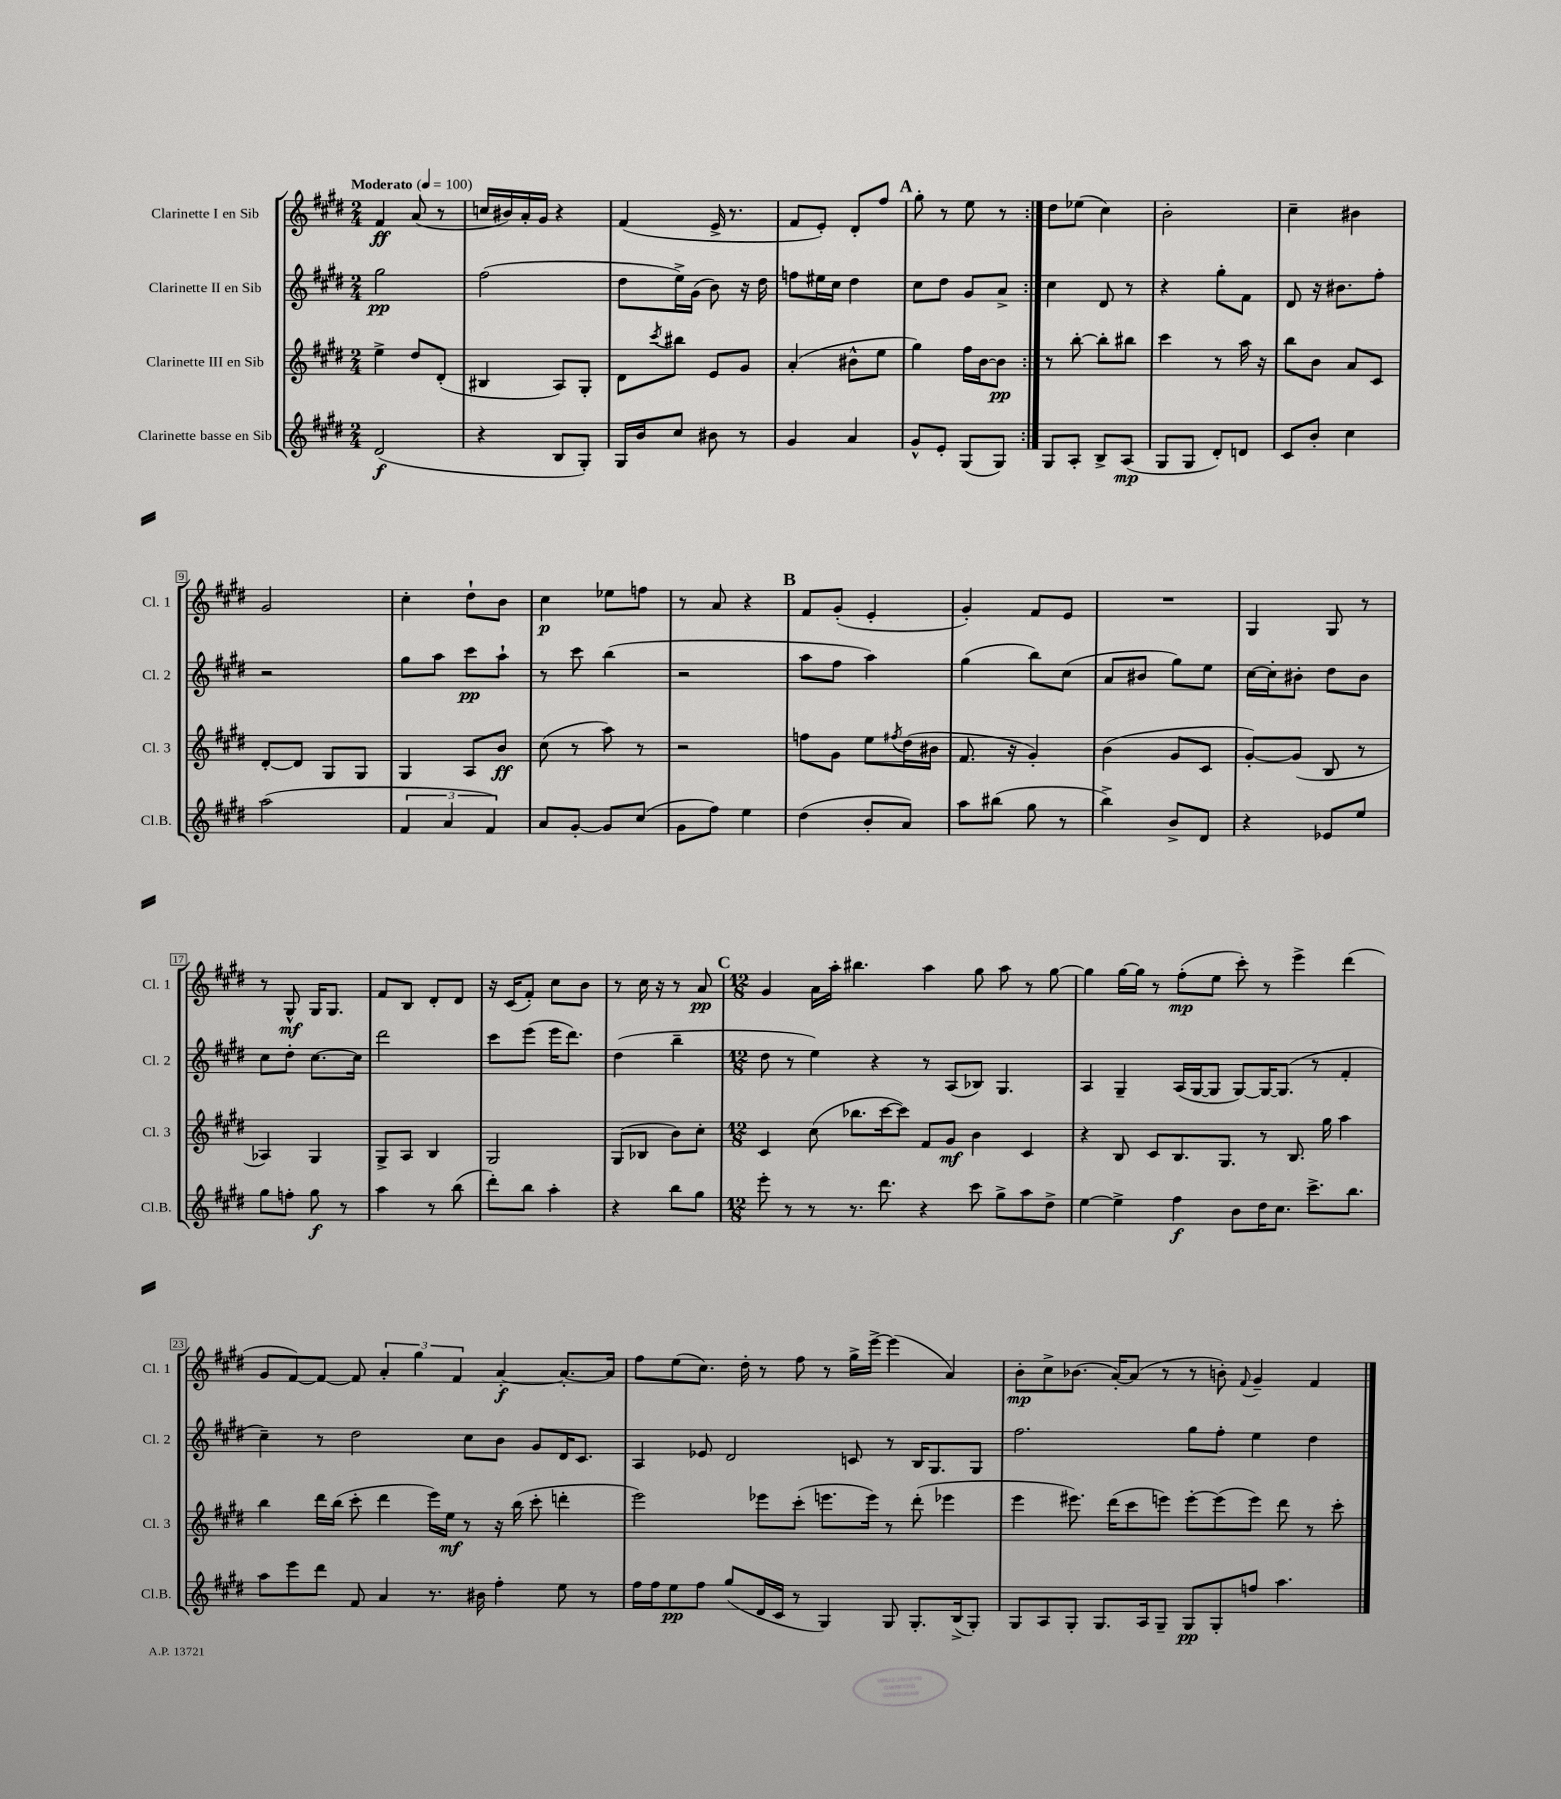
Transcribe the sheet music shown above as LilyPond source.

<<
\new StaffGroup <<
\new Staff = "s0" \with { instrumentName = "Clarinette I en Sib" shortInstrumentName = "Cl. 1" } {
    \clef treble \key e \major \numericTimeSignature \time 2/4 \tempo "Moderato" 4 = 100
    \repeat volta 2 { fis'4\ff a'8( r8 |
    c''16 bis'16) a'16-. gis'16 r4 |
    fis'4( e'16-> r8. |
    fis'8 e'8-.) dis'8-. fis''8 |
    \mark \markup { \bold "A" } gis''8-. r8 e''8 r8 | }
    dis''8 ees''8( cis''4) |
    b'2-. |
    cis''4-- bis'4 |
    gis'2 |
    cis''4-. dis''8-! b'8 |
    cis''4\p ees''8 f''8 |
    r8 a'8 r4 |
    \mark \markup { \bold "B" } fis'8 gis'8-.( e'4-. |
    gis'4-.) fis'8 e'8 |
    R2 |
    gis4 gis8 r8 |
    r8 gis8-^\mf gis16 gis8. |
    fis'8 b8 dis'8-. dis'8 |
    r16 cis'16( fis'8-.) cis''8 b'8 |
    r8 cis''16 r16 r8 a'8\pp |
    \mark \markup { \bold "C" } \numericTimeSignature \time 12/8 gis'4 a'16 a''16-. bis''4. a''4 gis''8 a''8 r8 gis''8~ |
    gis''4 gis''16~ gis''16 r8 fis''8-.\mp( e''8 cis'''8-.) r8 e'''4-> dis'''4( |
    gis'8 fis'8~) fis'8~ fis'8 \tuplet 3/2 { a'4-. gis''4 fis'4 } a'4~-.\f a'8.~-. a'16 |
    fis''8 e''8( cis''8.) dis''16-. r8 fis''8 r8 gis''16-> e'''16~-> e'''4( a'4) |
    b'8-.\mp cis''8-> bes'8.( a'16~-.) a'8( r8 r8 b'8-.) \appoggiatura { fis'8 } gis'4-- fis'4 \bar "|." |
}
\new Staff = "s1" \with { instrumentName = "Clarinette II en Sib" shortInstrumentName = "Cl. 2" } {
    \clef treble \key e \major \numericTimeSignature \time 2/4
    \repeat volta 2 { gis''2\pp |
    fis''2( |
    dis''8 e''16->) gis'16( b'8) r16 dis''16 |
    f''8 eis''16 cis''16 dis''4 |
    \mark \markup { \bold "A" } cis''8 dis''8 gis'8 a'8-> | }
    cis''4 dis'8 r8 |
    r4 gis''8-. fis'8 |
    dis'8 r16 bis'8. fis''8-. |
    r2 |
    gis''8 a''8 cis'''8\pp a''8-! |
    r8 cis'''8 b''4( |
    r2 |
    \mark \markup { \bold "B" } a''8 fis''8 a''4) |
    gis''4( b''8) cis''8( |
    a'8 bis'8 gis''8) e''8 |
    cis''16~ cis''16-. bis'8-. dis''8 bis'8 |
    cis''8 dis''8-. cis''8.~ cis''16 |
    dis'''2 |
    cis'''8 e'''8( e'''16 dis'''8.) |
    dis''4( b''4-- |
    \mark \markup { \bold "C" } \numericTimeSignature \time 12/8 dis''8 r8 e''4) r4 r8 a8( bes8) gis4. |
    a4 gis4-- a16( gis16~ gis8 gis8~) gis16~ gis8.( r8 fis'4-. |
    cis''4--) r8 dis''2 cis''8 b'8 gis'8 dis'16 cis'8. |
    a4 ees'8 dis'2 c'8 r8 b16 gis8. gis8 |
    fis''2. gis''8 fis''8-. e''4 dis''4 \bar "|." |
}
\new Staff = "s2" \with { instrumentName = "Clarinette III en Sib" shortInstrumentName = "Cl. 3" } {
    \clef treble \key e \major \numericTimeSignature \time 2/4
    \repeat volta 2 { e''4-> dis''8 dis'8-.( |
    bis4 a8) gis8-. |
    dis'8 \acciaccatura { cis'''8 } bis''8 e'8 gis'8 |
    a'4-.( bis'8-^ e''8 |
    \mark \markup { \bold "A" } gis''4) fis''16 b'16~ b'8\pp | }
    r8 b''8~-. b''8-. bis''8 |
    cis'''4 r8 a''16 r16 |
    b''8 b'8 a'8 cis'8 |
    dis'8~-. dis'8 gis8 gis8 |
    gis4 a8 b'8\ff |
    cis''8( r8 a''8) r8 |
    r2 |
    \mark \markup { \bold "B" } f''8 gis'8 e''8 \acciaccatura { fis''8 } dis''16( bis'16 |
    fis'8. r16 gis'4-.) |
    b'4( gis'8 cis'8 |
    gis'8~-.) gis'8( b8 r8 |
    aes4) gis4 |
    gis8-> a8 b4 |
    gis2 |
    gis8( bes8 b'8) cis''8-. |
    \mark \markup { \bold "C" } \numericTimeSignature \time 12/8 cis'4 cis''8( bes''8. cis'''16~ cis'''8) fis'8 gis'8\mf b'4 cis'4 |
    r4 b8 cis'8 b8. gis8. r8 b8. gis''16 a''4 |
    b''4 dis'''16 b''16( cis'''8-. dis'''4 e'''16) e''16\mf r8 r16 b''16( cis'''8-. d'''4-. |
    e'''2) ees'''8 cis'''8-.( e'''8. e'''16) r8 dis'''8-.( ees'''4 |
    e'''4 eis'''8.) dis'''16( cis'''8 e'''8) e'''8~-. e'''8( e'''8) dis'''8 r8 cis'''8-. \bar "|." |
}
\new Staff = "s3" \with { instrumentName = "Clarinette basse en Sib" shortInstrumentName = "Cl.B." } {
    \clef treble \key e \major \numericTimeSignature \time 2/4
    \repeat volta 2 { dis'2\f( |
    r4 b8 gis8-.) |
    gis16 b'16 cis''8 bis'8 r8 |
    gis'4 a'4 |
    \mark \markup { \bold "A" } gis'8-^ e'8-. gis8( gis8) | }
    gis8 a8-. b8-> a8\mp( |
    gis8 gis8 dis'8-.) d'8 |
    cis'8 b'8-. cis''4 |
    a''2( |
    \tuplet 3/2 { fis'4 a'4 fis'4) } |
    a'8 gis'8~-. gis'8 cis''8( |
    gis'8 fis''8) e''4 |
    \mark \markup { \bold "B" } dis''4( b'8-. a'8) |
    a''8 bis''8( gis''8 r8 |
    b''4->) b'8-> dis'8 |
    r4 ees'8 e''8 |
    gis''8 f''8-. gis''8\f r8 |
    a''4 r8 b''8( |
    dis'''8-.) b''8 a''4-. |
    r4 b''8 gis''8 |
    \mark \markup { \bold "C" } \numericTimeSignature \time 12/8 e'''8-. r8 r8 r8. dis'''8. r4 cis'''8 gis''8-> a''8 dis''8-> |
    e''4~ e''4-> fis''4\f b'8 dis''16 cis''8. cis'''8.-> b''8. |
    a''8 e'''8 dis'''8 fis'8 a'4 r8. bis'16 fis''4-. e''8 r8 |
    fis''16 fis''16 e''8\pp fis''8 gis''8( dis'16 cis'16 r8 gis4) gis8 gis8.-. b16->( gis8-.) |
    gis8 a8 gis8-. gis8. a16 gis8-- gis8\pp gis8-. f''8 a''4. \bar "|." |
}
>>
>>
\layout { \context { \Score \override BarNumber.stencil = #(make-stencil-boxer 0.1 0.3 ly:text-interface::print) } }
